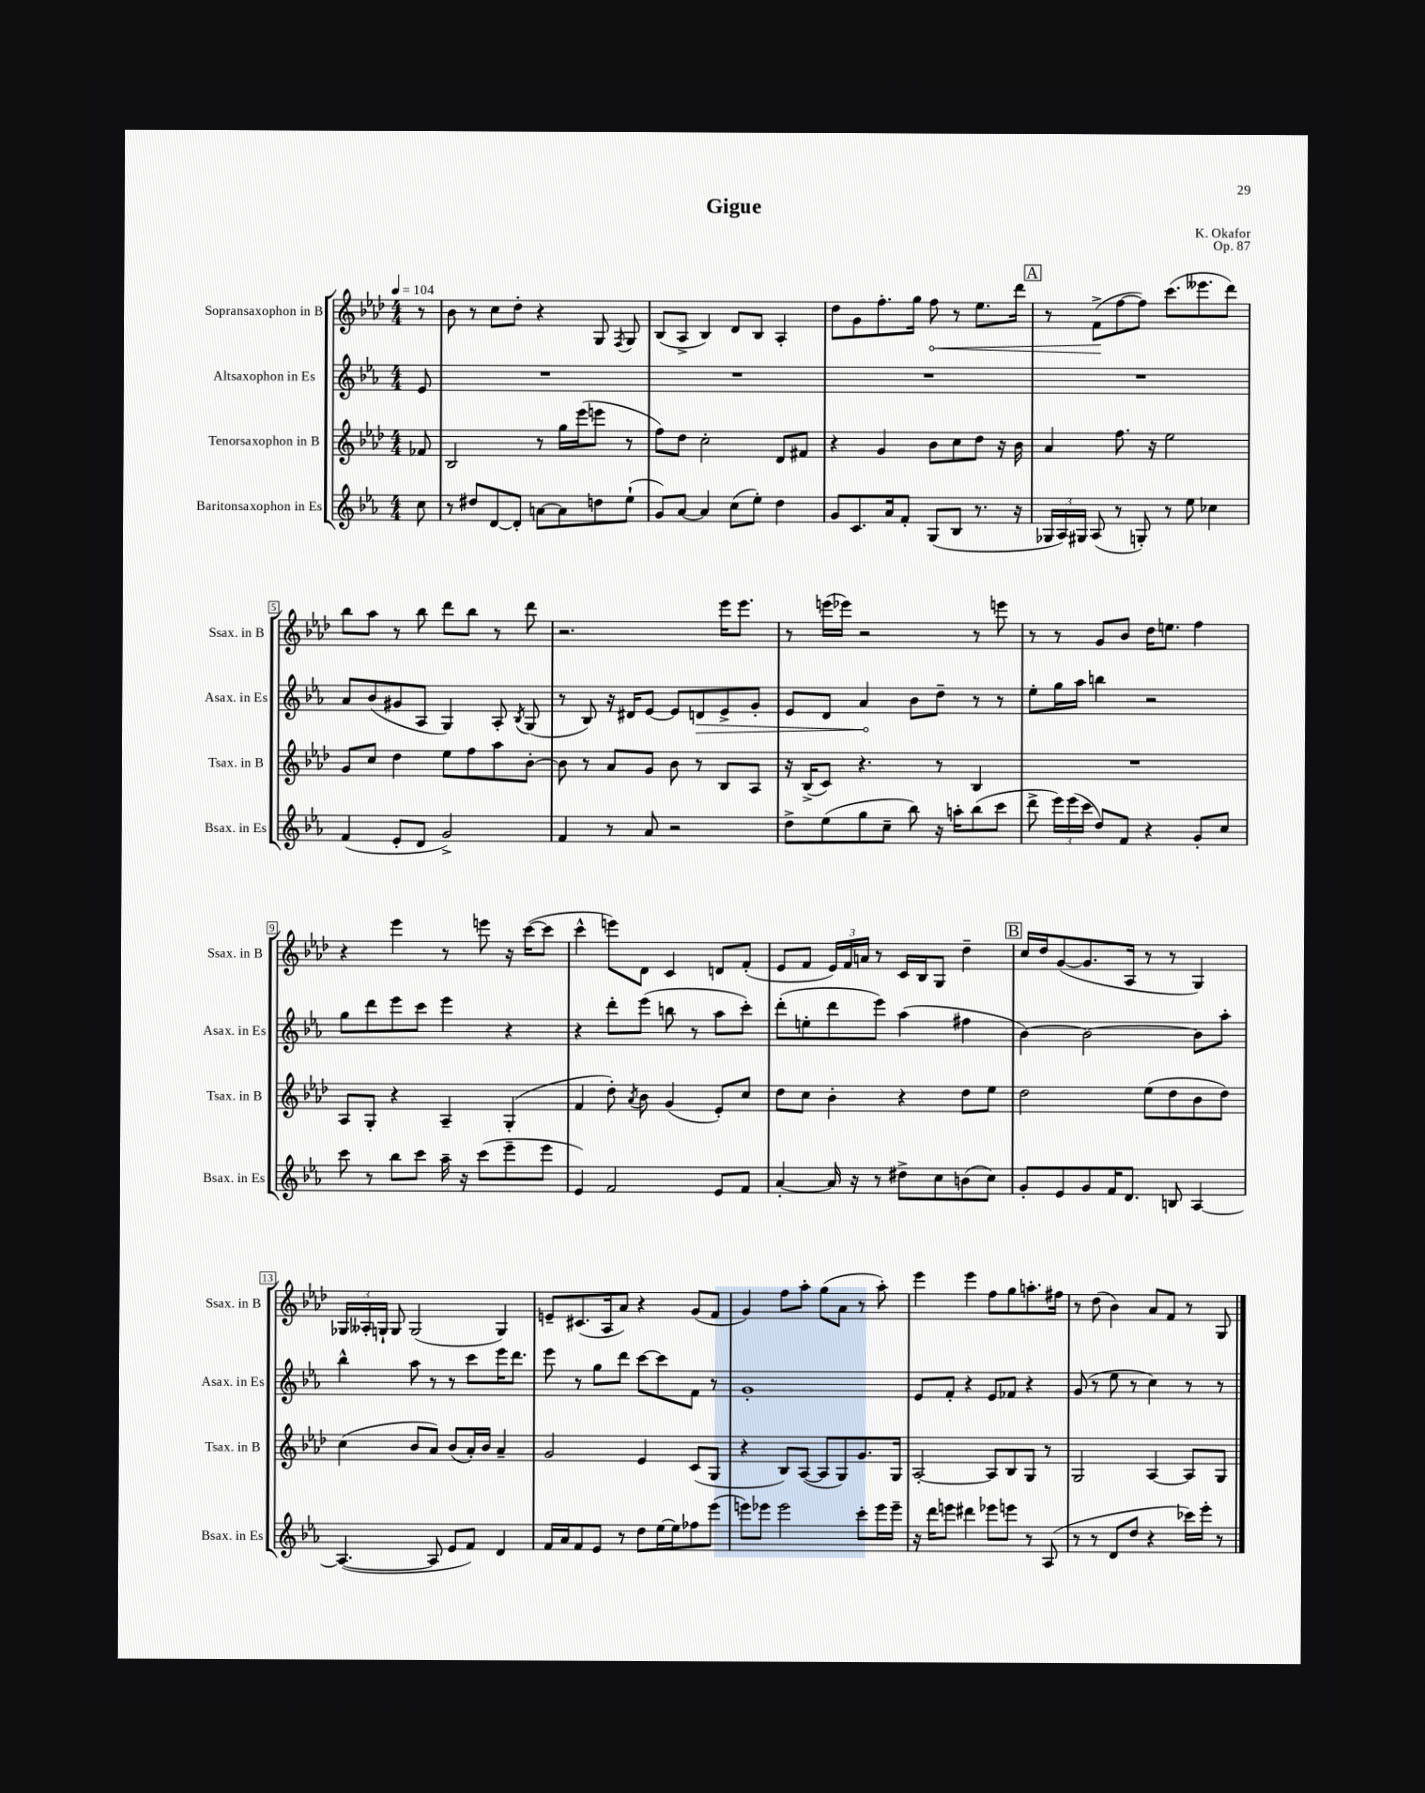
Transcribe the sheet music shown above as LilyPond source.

\header { title = "Gigue" composer = "K. Okafor" opus = "Op. 87" }
<<
\new StaffGroup <<
\new Staff = "s0" \with { instrumentName = "Sopransaxophon in B" shortInstrumentName = "Ssax. in B" } {
    \clef treble \key aes \major \numericTimeSignature \time 4/4 \partial 8 \tempo 4 = 104
    \autoBeamOff r8 |
    bes'8 r8 c''8[ des''8]-. r4 g8 \acciaccatura { f8 } g8 |
    bes8[( aes8]-> bes4) des'8[ bes8] aes4-. |
    des''8[ g'8 f''8.-. g''16] \once \override Hairpin.circled-tip = ##t f''8\< r8 ees''8.[ des'''16] |
    \mark \markup { \box "A" } r8 f'8[->\!( f''8~ f''8]) c'''8.[( eeses'''8. des'''8]) |
    bes''8[ aes''8] r8 bes''8 des'''8[ bes''8] r8 des'''8 |
    r2. ees'''16[ ees'''8.] |
    r8 e'''16[( ees'''16]) r2 r8 e'''8 |
    r8 r8 g'8[ bes'8] des''16[ e''8.] f''4 |
    r4 ees'''4 r8 e'''8 r16 c'''16[~( c'''8] |
    c'''4-^ e'''8[) des'8] c'4 d'8[ f'8]-.( |
    ees'8[ f'8] \tuplet 3/2 { ees'16[) f'16 a'16] } r8 c'16[ bes16 g8] des''4-- |
    \mark \markup { \box "B" } c''16[ des''16 g'8~( g'8. aes16] r8 r8 g4) |
    \tuplet 3/2 { ges16[ aeses16-. g16]-! } g8 g2( g4) |
    e'8[-- cis'8.( aes16 aes'8]) r4 g'8[( f'8] |
    g'4) f''8[ aes''8]-. g''8[( aes'8] r8 aes''8-.) |
    ees'''4 ees'''4 f''8[ g''8 a''8.-. fis''16] |
    r8 des''8( bes'4) aes'8[ f'8] r8 g8 \bar "|." |
}
\new Staff = "s1" \with { instrumentName = "Altsaxophon in Es" shortInstrumentName = "Asax. in Es" } {
    \clef treble \key ees \major \numericTimeSignature \time 4/4 \partial 8
    \autoBeamOff ees'8 |
    R1 |
    R1 |
    R1 |
    \mark \markup { \box "A" } R1 |
    aes'8[ bes'8( gis'8 aes8] g4) aes8-. \acciaccatura { bes8 } g8( |
    r8 bes8) r16 dis'16[ ees'8]~ ees'8[ \once \override Hairpin.circled-tip = ##t d'8\> ees'8-> g'8]-. |
    ees'8[ d'8] aes'4\! bes'8[ d''8]-- r8 r8 |
    ees''8[-. g''16 aes''16] b''4 r2 |
    g''8[ d'''8 ees'''8 c'''8] ees'''4 r4 |
    r4 d'''8[-. ees'''8]( b''8 r8 aes''8[ c'''8]-.) |
    d'''8[-.( e''8-. d'''8 ees'''8]) aes''4( fis''4 |
    \mark \markup { \box "B" } bes'4~) bes'2~ bes'8[ aes''8]-. |
    bes''4-^ aes''8 r8 r8 c'''8[ ees'''16 d'''8.] |
    ees'''8 r8 g''8[ d'''8] c'''8[~ c'''8 f'8] r8 |
    g'1-. |
    ees'8[ f'8]-. r4 ees'8[ fes'8] r4 |
    g'8( r8 ees''8 r8 c''4) r8 r8 \bar "|." |
}
\new Staff = "s2" \with { instrumentName = "Tenorsaxophon in B" shortInstrumentName = "Tsax. in B" } {
    \clef treble \key aes \major \numericTimeSignature \time 4/4 \partial 8
    \autoBeamOff fes'8 |
    bes2 r8 g''16[ ees'''16( e'''8] r8 |
    f''8[) des''8] c''2-. des'8[ fis'8] |
    r4 g'4 bes'8[ c''8 des''8] r16 bes'16 |
    \mark \markup { \box "A" } aes'4 f''8. r16 ees''2 |
    g'8[ c''8] des''4 ees''8[ f''8 aes''8 bes'8]~-. |
    bes'8 r8 aes'8[ g'8] bes'8 r8 bes8[ aes8] |
    r16 bes16[->( c'8]) r4. r8 bes4 |
    R1 |
    aes8[ g8]-. r4 aes4-- g4-.( |
    f'4 des''8-.) \acciaccatura { aes'8 } bes'8 g'4( ees'8[-.) c''8] |
    des''8[ c''8] bes'4-. r4 des''8[ ees''8] |
    \mark \markup { \box "B" } des''2 ees''8[( des''8 bes'8 des''8]) |
    c''4( bes'8[ aes'8]) bes'8[( aes'16-.) bes'16] aes'4-- |
    g'2 ees'4 c'8[( g8] |
    r4 bes8[) aes8]~( aes8[ g8) g'8. g16] |
    aes2~-. aes8[ bes8 g8] r8 |
    g2 aes4~ aes8[ g8] \bar "|." |
}
\new Staff = "s3" \with { instrumentName = "Baritonsaxophon in Es" shortInstrumentName = "Bsax. in Es" } {
    \clef treble \key ees \major \numericTimeSignature \time 4/4 \partial 8
    \autoBeamOff c''8 |
    r8 dis''8[ d'8~ d'8]-. a'8[~ a'8 d''8 ees''8]-!( |
    g'8[) aes'8]~ aes'4 c''8[( ees''8]-.) d''4 |
    g'8[ c'8. aes'16 f'8]-. g8[( bes8] r8. r16 |
    \mark \markup { \box "A" } \tuplet 3/2 { ges16[ aes16) gis16] } aes8( r8 g8-.) r8 ees''8 ces''4 |
    f'4( ees'8[-. d'8] g'2->) |
    f'4 r8 aes'8 r2 |
    d''8[-> ees''8( g''8 c''8]-- bes''8) r16 a''16[-. bes''8( c'''8] |
    d'''8-> \tuplet 3/2 { ees'''16[) ees'''16( c'''16] } d''8[) f'8] r4 g'8[-. c''8] |
    c'''8 r8 bes''8[ c'''8] aes''16-- r16 c'''8[( ees'''8-- ees'''8] |
    ees'4) f'2 ees'8[ f'8] |
    aes'4~-. aes'16 r16 r8 dis''8[-> c''8 b'8( c''8]) |
    \mark \markup { \box "B" } g'8[-. ees'8 g'8 f'16 d'8.] b8 aes4~ |
    aes4.~( aes8 ees'8[ f'8]) d'4 |
    f'16[ aes'16 f'8 ees'8] r8 d''8[ ees''16~ ees''16 fes''8 ees'''8]( |
    e'''8[) ees'''8] ees'''2 c'''8[-. ees'''16 ees'''16]-- |
    r16 d'''16[ e'''8] dis'''4 ees'''8[ e'''8] r8 aes8( |
    r8 r8 d'8[ d''8] r4 ces'''16[) ees'''16]-. r8 \bar "|." |
}
>>
>>
\layout { \context { \Score \override BarNumber.stencil = #(make-stencil-boxer 0.1 0.3 ly:text-interface::print) } }
